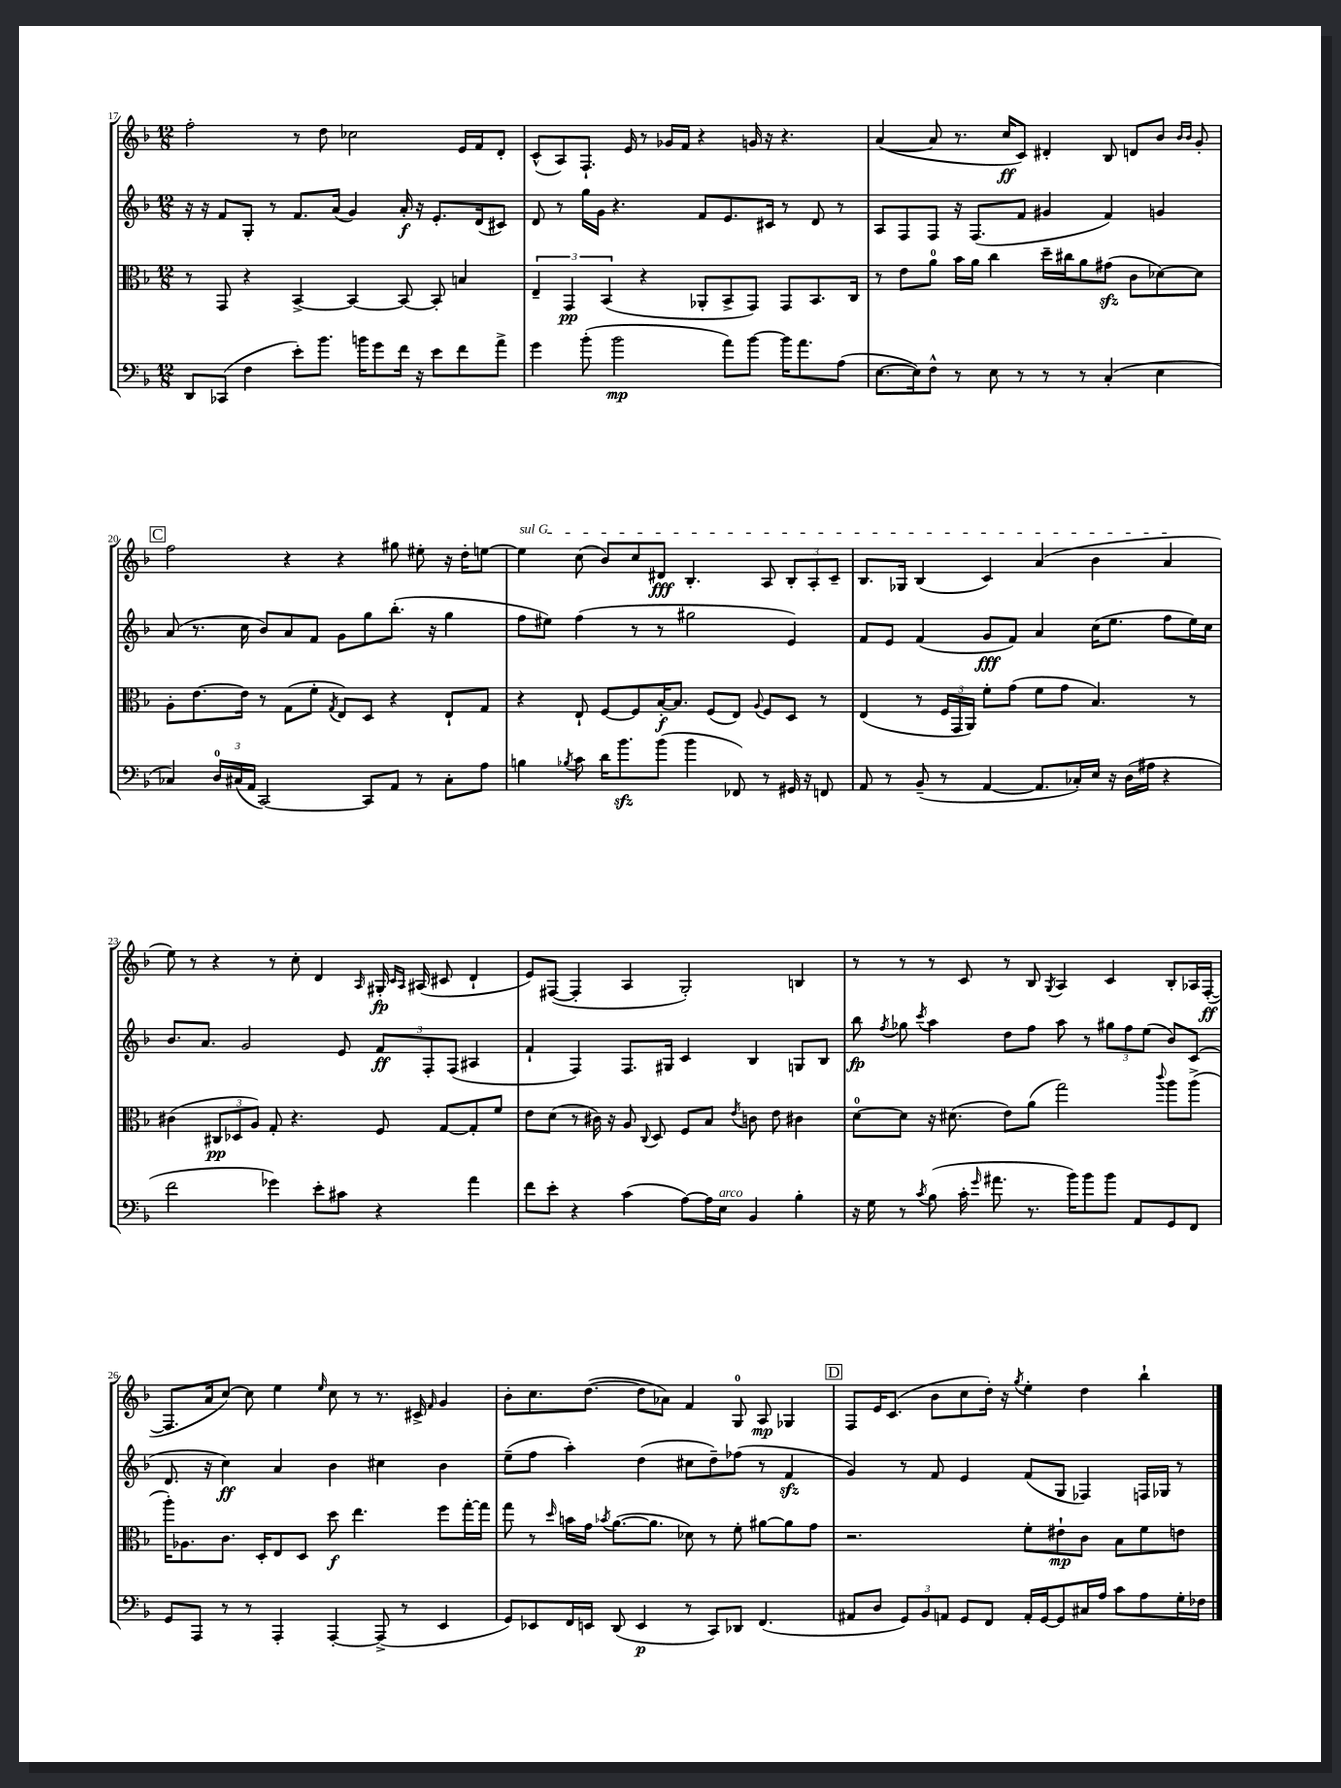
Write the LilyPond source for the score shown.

<<
\new StaffGroup <<
\new Staff = "s0" {
    \clef treble \key f \major \numericTimeSignature \time 12/8
    \autoBeamOff f''2-. r8 d''8 ces''2 e'16[ f'16 d'8]-. |
    c'8[-^( a8) f8.]-! e'16 r8 ges'16[ f'16] r4 g'16 r16 r4. |
    a'4~( a'8 r8. c''16[\ff c'8]) dis'4-. bes8 d'8[ bes'8] \grace { bes'16[ bes'16] } g'8-. |
    \mark \markup { \box "C" } f''2 r4 r4 gis''8 eis''8-. r16 d''16[-. e''8]~ |
    \once \override TextSpanner.bound-details.left.text = \markup { \italic "sul G" } e''4\startTextSpan c''8( bes'8[) c''8 dis'8]\fff bes4.-. a8 \tuplet 3/2 { bes8[-. a8-. c'8]-- } |
    bes8.[ ges16] bes4( c'4) a'4( bes'4 a'4\stopTextSpan |
    e''8) r8 r4 r8 c''8-. d'4 \grace { a16 } gis16-.\fp \grace { c'16[ a16] } ais16( cis'8 d'4-! |
    e'8[) fis8]~( fis4-. a4 g2-.) b4 |
    r8 r8 r8 c'8 r8 bes8 \acciaccatura { g8 } a4 c'4 bes8[-. aes16 f16]~-.\ff( |
    f8.[ a'16 c''8]~) c''8 e''4 \grace { e''16 } c''8 r8 r8. cis'16-> \grace { f'16 } g'4 |
    bes'8[-. c''8. d''8.]~( d''8[ aes'8]) f'4 g8-0 a8\mp ges4 |
    \mark \markup { \box "D" } f8[ e'16 c'8.]( bes'8[ c''8 d''16]-.) r16 \acciaccatura { g''8 } e''4-. d''4 bes''4-! \bar "|." |
}
\new Staff = "s1" {
    \clef treble \key f \major \numericTimeSignature \time 12/8
    \autoBeamOff r16 r16 f'8[ g8]-. r8 f'8.[ a'16]( g'4) a'16-.\f r16 e'8.[-. d'16( cis'8]) |
    d'8 r8 g''16[ g'16] r4. f'8[ e'8. cis'16] r8 d'8 r8 |
    a8[ f8 f8] r16 f8.[( f'8] gis'4 f'4) g'4 |
    \mark \markup { \box "C" } a'8( r8. c''16 bes'8[) a'8 f'8] g'8[ g''8 bes''8.]-.( r16 g''4 |
    f''8[ eis''8]) f''4( r8 r8 gis''2 e'4) |
    f'8[ e'8] f'4( g'8[\fff f'8]) a'4 c''16[( e''8.] f''8[ e''16) c''16] |
    bes'8.[ a'8.] g'2 e'8 \tuplet 3/2 { f'8[\ff f8-. f8]( } ais4 |
    f'4-! f4) f8.[ gis16] c'4 bes4 g8[ bes8] |
    bes''8\fp \acciaccatura { f''8 } ges''8 \acciaccatura { c'''8 } a''4 d''8[ f''8] a''8 r8 \tuplet 3/2 { gis''8[ f''8 e''8]( } bes'8[) c'8]( |
    d'8. r16 c''4\ff) a'4 bes'4 cis''4 bes'4 |
    e''8[--( f''8] a''4-.) d''4( cis''8[ d''8--) fes''8]( r8 f'4\sfz |
    \mark \markup { \box "D" } g'4) r8 f'8 e'4 f'8[( g8] fes4) f16[ ges16] r8 \bar "|." |
}
\new Staff = "s2" {
    \clef alto \key f \major \numericTimeSignature \time 12/8
    \autoBeamOff r8 g,8 r4 bes,4~-> bes,4~ bes,8~ bes,8-. b4 |
    \tuplet 3/2 { e4-- g,4\pp bes,4( } r4 aes,8[-. bes,8-> g,8]) g,8[ bes,8. c16] |
    r8 e'8[ a'8]-0 bes'16[ a'16] c''4 d''16[-- cis''16 a'8 gis'8]\sfz( c'8[ des'8~) des'8] |
    \mark \markup { \box "C" } a8[-. e'8.~ e'16] r8 g8[( f'8]-. \acciaccatura { g8 } e8[) d8] r4 e8[-! g8] |
    r4 e8-! f8[~ f8 bes16~-.\f bes8.] f8[( e8]) \appoggiatura { a8 } f8[ d8] r8 |
    e4( r8 \tuplet 3/2 { f16[ g,16 a,16]) } f'8[-. g'8]( f'8[ g'8] bes4.) r8 |
    cis'4( \tuplet 3/2 { cis8[\pp des8 a8]) } g8-. r4. f8 g8[~ g8-. f'8] |
    e'8[ d'8]( r8 cis'16) r16 a8 \appoggiatura { c8 } d8 f8[ bes8] \acciaccatura { e'8 } c'8 e'8 cis'4 |
    d'8[-0~ d'8] r16 dis'8.( e'8[) a'8]( g''2) \appoggiatura { c'''8 } a''8[ a''8]->( |
    a''16[-.) aes8. c'8.] d16[-. e8 d8] d''8\f e''4. f''8[ g''16~-. g''16] |
    g''8 r8 \grace { d''16 } b'16[ g'16] \acciaccatura { bes'8 } a'8.[~( a'8.] des'8) r8 f'8-. ais'8[~ ais'8 g'8] |
    \mark \markup { \box "D" } r2. f'8[-. eis'8-!\mp c'8] bes8[ f'8 e'8] \bar "|." |
}
\new Staff = "s3" {
    \clef bass \key f \major \numericTimeSignature \time 12/8
    \autoBeamOff d,8[ ces,8]( f4 e'8[-.) bes'8.] b'16[ g'8 f'16] r16 e'8[ f'8 a'8]-> |
    g'4 bes'8-.( bes'2\mp a'8[) bes'8]~ bes'16[ a'8. a8]( |
    e8.[~ e16) f8]-^ r8 e8 r8 r8 r8 c4-.( e4 |
    \mark \markup { \box "C" } ces4) \tuplet 3/2 { d16[-0 cis16( a,16] } c,2~) c,8[ a,8] r8 cis8[-. a8] |
    b4 \acciaccatura { bes8 } c'8 d'16[ bes'8.\sfz bes'8]( bes'4 fes,8) r8 gis,16 r16 f,8 |
    a,8 r8 bes,8--( r8 a,4~ a,8.[ ces16-.) e16] r16 d16[( ais16] r4 |
    f'2 ges'4) e'8[-. cis'8] r4 a'4 |
    f'8[ e'8]-. r4 c'4( a8[~) a16 e16]^\markup { \italic "arco" } bes,4 bes4-. |
    r16 g16 r8 \acciaccatura { c'8 } bes8( c'16-. \grace { g'16 } ais'8. r8. bes'16[) bes'8 bes'8] a,8[ g,8 f,8] |
    g,8[ a,,8] r8 r8 a,,4-. a,,4~-. a,,8->( r8 e,4 |
    g,8[) ees,8 f,16 e,16] d,8( e,4\p r8 c,8[) des,8] f,4.( |
    \mark \markup { \box "D" } ais,8[ d8] \tuplet 3/2 { g,8[) bes,8 a,8] } g,8[ f,8] a,16[-. g,16~ g,8 cis16 a16] c'8[ a8 g16-. fes16] \bar "|." |
}
>>
>>
\layout { \context { \Score currentBarNumber = #17 } }
